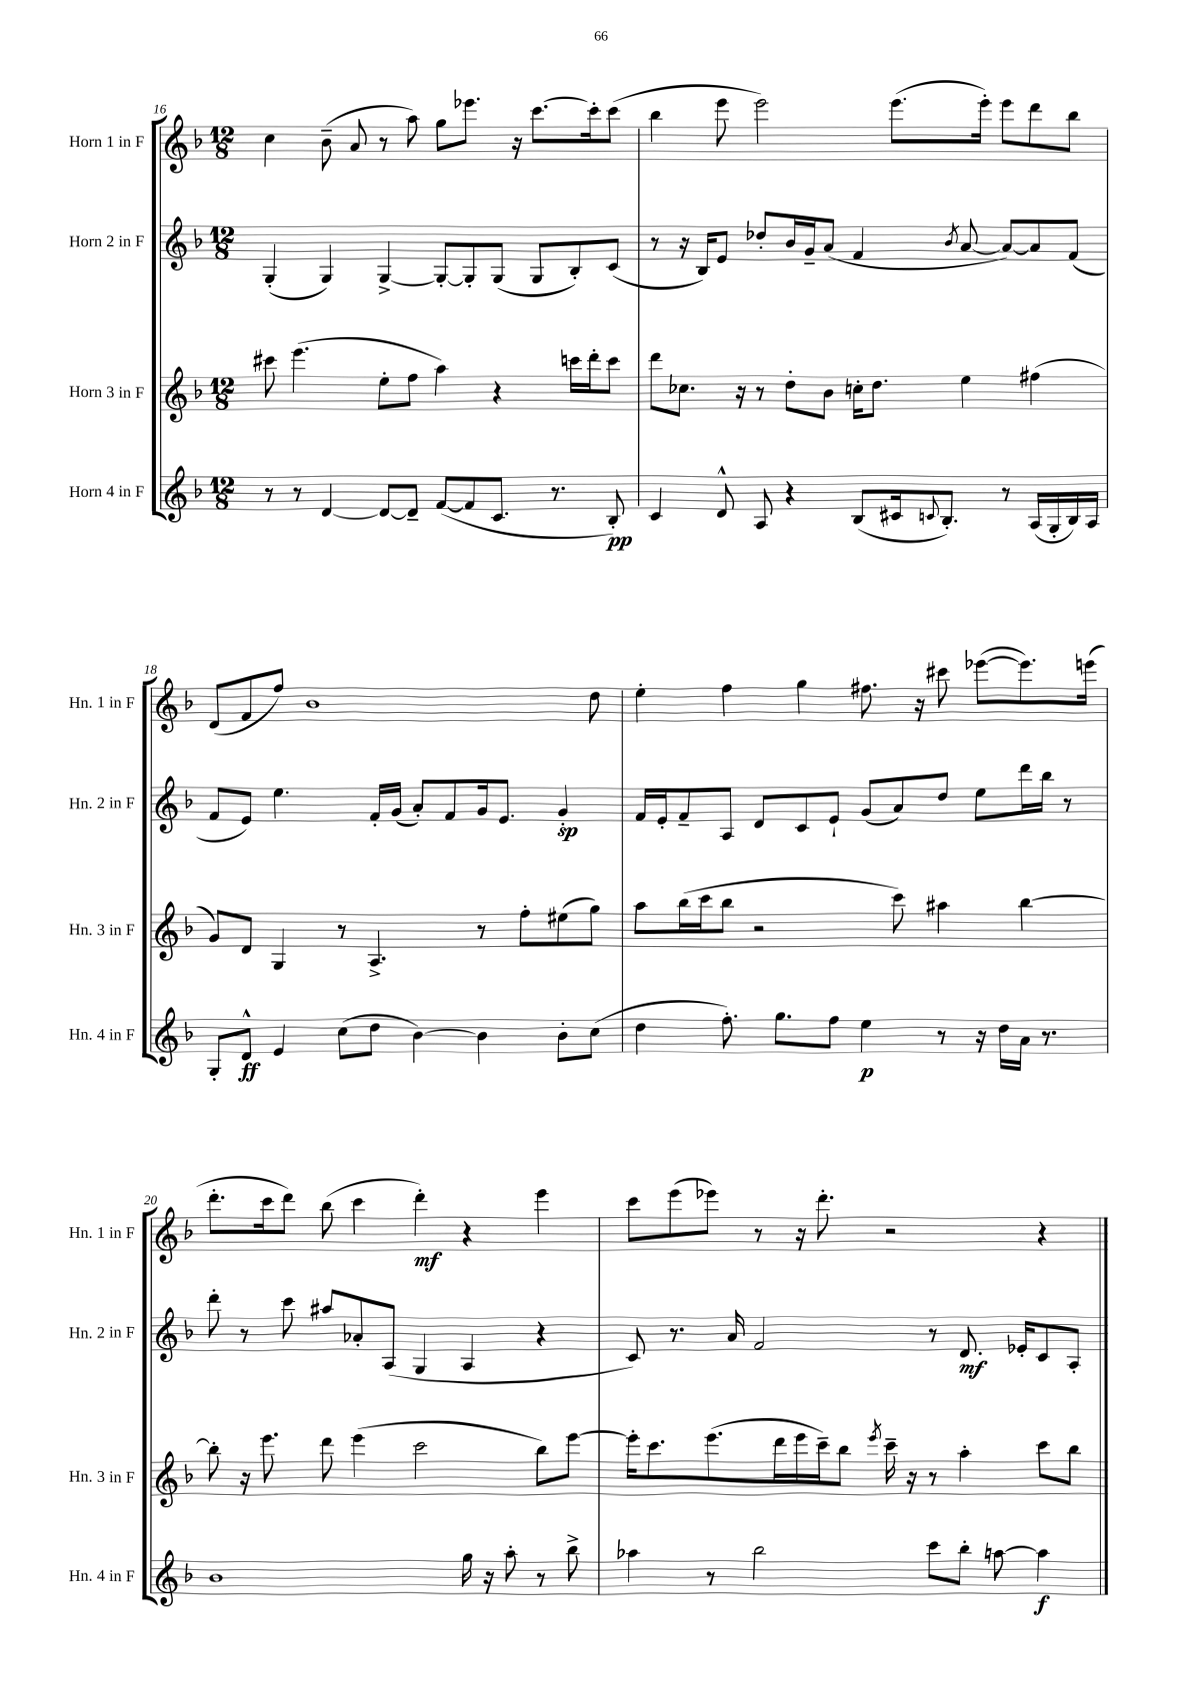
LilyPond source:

<<
\new StaffGroup <<
\new Staff = "s0" \with { instrumentName = "Horn 1 in F" shortInstrumentName = "Hn. 1 in F" } {
    \clef treble \key f \major \numericTimeSignature \time 12/8
    c''4 bes'8--( a'8 r8 a''8) g''8 ees'''8. r16 c'''8.~ c'''16-. c'''8( |
    bes''4 e'''8 e'''2) e'''8.( e'''16-.) e'''8 d'''8 bes''8 |
    d'8( f'8 f''8) bes'1 d''8 |
    e''4-. f''4 g''4 fis''8. r16 cis'''8 ees'''8~( ees'''8.) e'''16( |
    d'''8.-. c'''16 d'''8) bes''8( c'''4 d'''4-.\mf) r4 e'''4 |
    c'''8 e'''8( ees'''8) r8 r16 d'''8.-. r2 r4 \bar "|." |
}
\new Staff = "s1" \with { instrumentName = "Horn 2 in F" shortInstrumentName = "Hn. 2 in F" } {
    \clef treble \key f \major \numericTimeSignature \time 12/8
    g4-.( g4) g4~-> g8~-. g8-. g8( g8 bes8-.) c'8( |
    r8 r16 bes16) e'8 des''8-. bes'16 g'16-- a'8( f'4 \acciaccatura { bes'8 } a'8~ a'8~) a'8 f'8( |
    f'8 e'8) e''4. f'16-. g'16( a'8-.) f'8 g'16 e'8. g'4-.\sp |
    f'16 e'16-. f'8-- a8 d'8 c'8 e'8-! g'8( a'8) d''8 e''8 d'''16 bes''16 r8 |
    d'''8-. r8 c'''8 ais''8 aes'8-. a8( g4 a4 r4 |
    c'8) r8. a'16 f'2 r8 d'8.\mf ees'16-. c'8 a8-. \bar "|." |
}
\new Staff = "s2" \with { instrumentName = "Horn 3 in F" shortInstrumentName = "Hn. 3 in F" } {
    \clef treble \key f \major \numericTimeSignature \time 12/8
    cis'''8 e'''4.( e''8-. f''8 a''4) r4 c'''16 d'''16-. c'''8 |
    d'''8 ces''8. r16 r8 d''8-. bes'8 c''16-. d''8. e''4 fis''4( |
    g'8) d'8 g4 r8 a4.-> r8 f''8-. eis''8( g''8) |
    a''8 bes''16( c'''16 bes''8 r2 c'''8) ais''4 bes''4~ |
    bes''8-. r16 e'''8. d'''8 e'''4( c'''2 bes''8) e'''8~ |
    e'''16-. c'''8. e'''8.( d'''16 e'''16 c'''16--) bes''8 \acciaccatura { e'''8 } c'''16-- r16 r8 a''4-. c'''8 bes''8 \bar "|." |
}
\new Staff = "s3" \with { instrumentName = "Horn 4 in F" shortInstrumentName = "Hn. 4 in F" } {
    \clef treble \key f \major \numericTimeSignature \time 12/8
    r8 r8 d'4~ d'8~ d'8-- f'8~( f'8 c'8. r8. bes8-.\pp) |
    c'4 d'8-^ a8 r4 bes8( cis'16 \appoggiatura { c'8 } bes8.-.) r8 a16( g16-. bes16) a16 |
    g8-. d'8-^\ff e'4 c''8( d''8 bes'4~) bes'4 bes'8-. c''8( |
    d''4 f''8.-.) g''8. f''8 e''4\p r8 r16 d''16 a'16 r8. |
    bes'1 g''16 r16 a''8-. r8 bes''8-> |
    aes''4 r8 bes''2 c'''8 bes''8-. a''8~ a''4\f \bar "|." |
}
>>
>>
\layout { \context { \Score currentBarNumber = #16 } }
